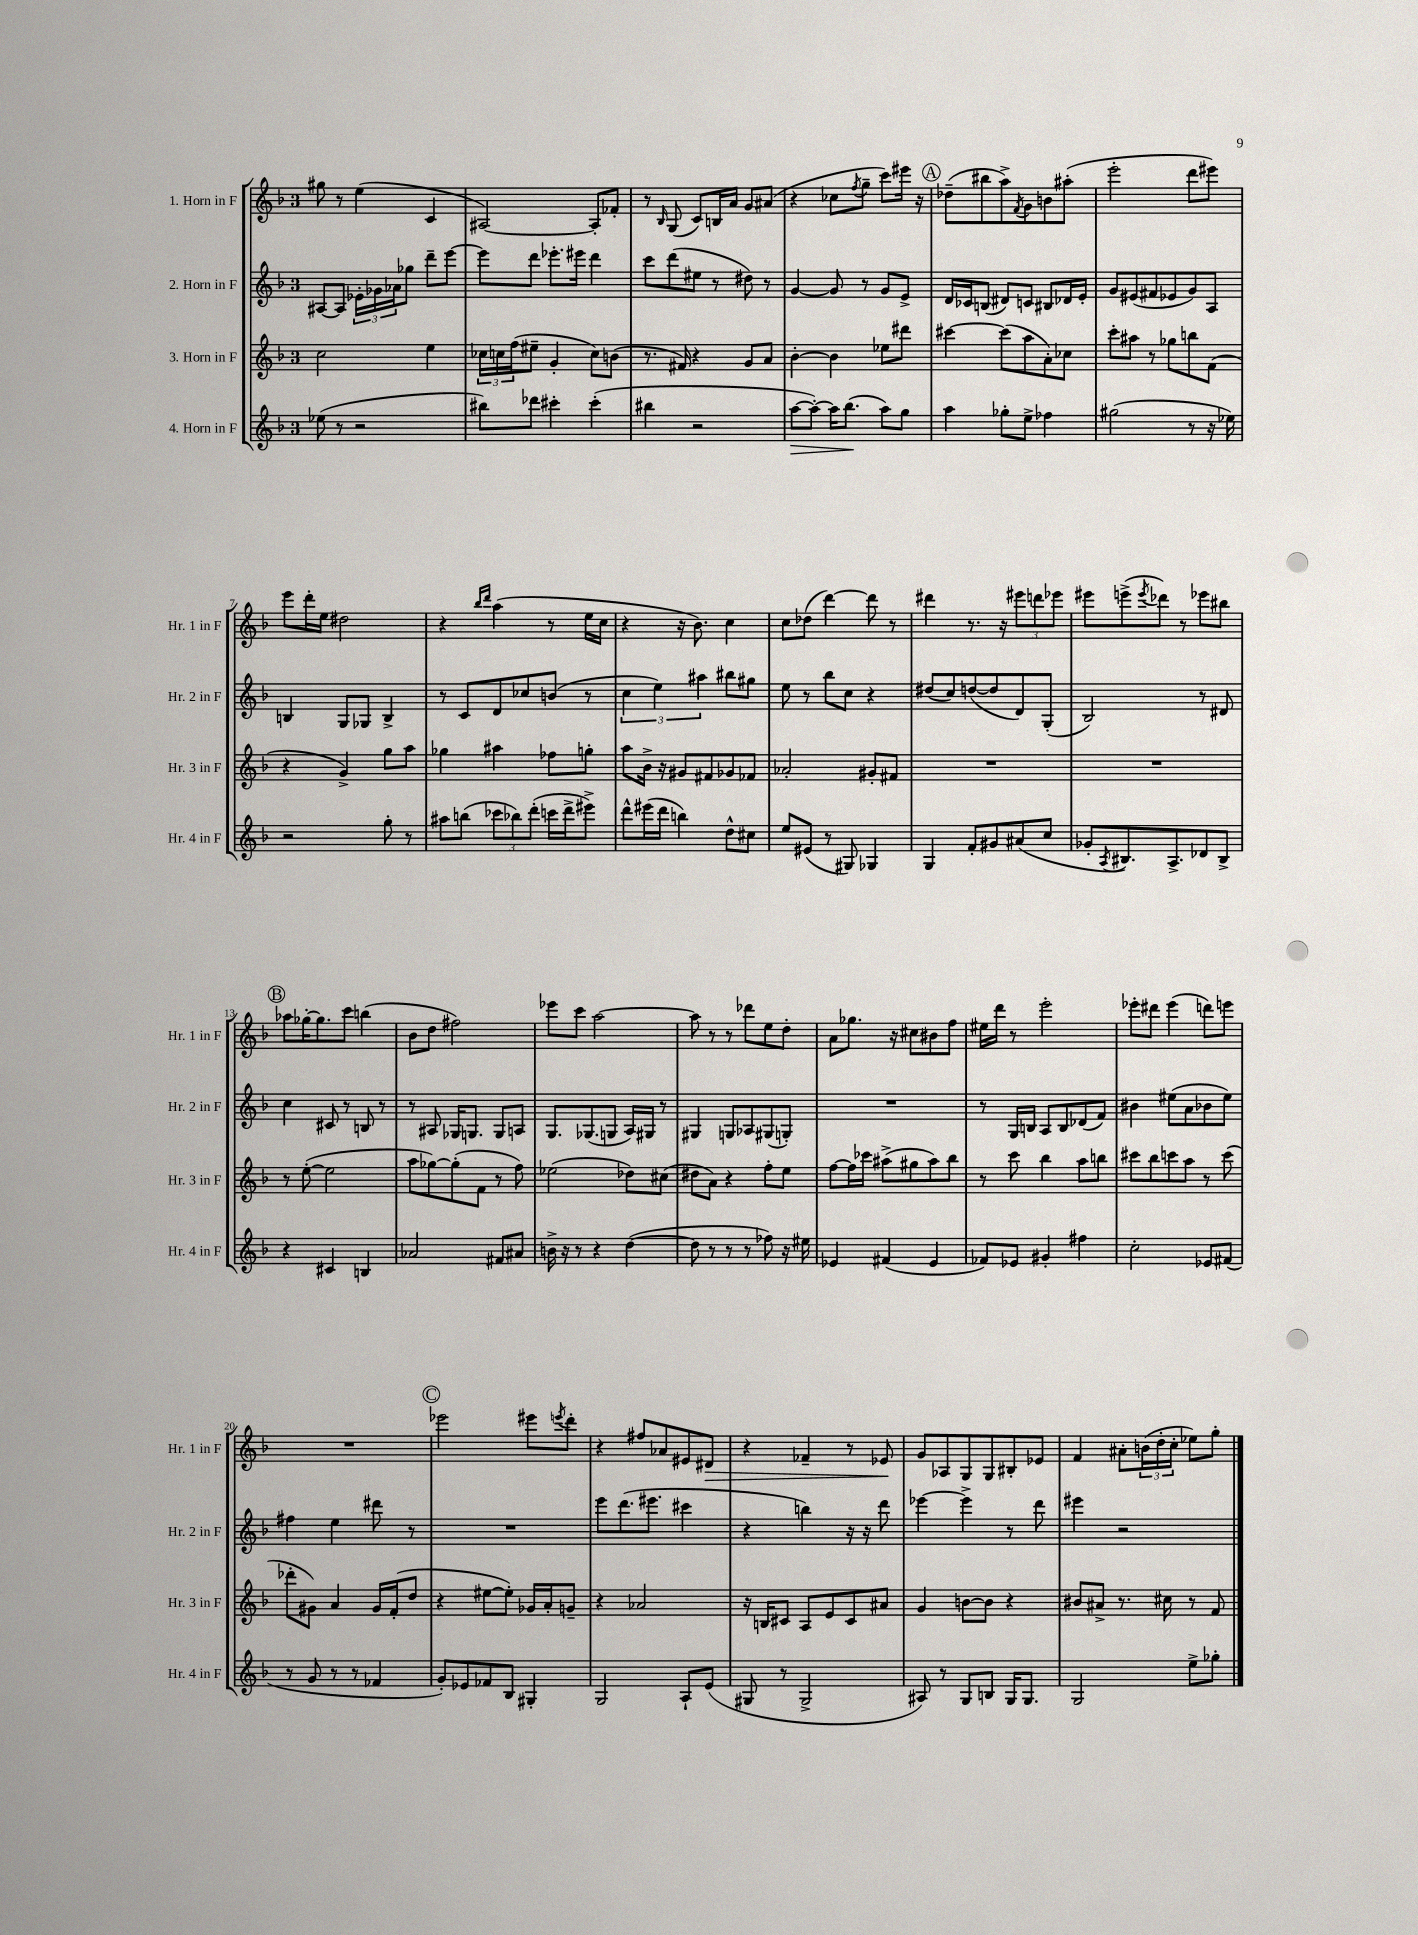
<<
\new StaffGroup <<
\new Staff = "s0" \with { instrumentName = "1. Horn in F" shortInstrumentName = "Hr. 1 in F" } {
    \clef treble \key f \major \once \override Staff.TimeSignature.style = #'single-digit \time 3/4
    gis''8 r8 e''4( c'4 |
    ais2~) ais8-. fes'8-. |
    r8 \grace { bes16 } g8( c'8) b16 a'16 g'8 ais'8( |
    r4 ces''8 \acciaccatura { f''8 } g''8-- c'''8) eis'''16 r16 |
    \mark \markup { \circle "A" } des''8--( bis''8 a''8->) \acciaccatura { f'8 } g'8 b'8 ais''8-.( |
    e'''2-. d'''8 eis'''8) |
    e'''8 d'''16-. e''16 dis''2 |
    r4 \grace { bes''16 d'''16 } a''4( r8 e''16 c''16 |
    r4 r16 bes'8.) c''4 |
    c''8 des''8( d'''4~) d'''8 r8 |
    dis'''4 r8. r16 \tuplet 3/2 { eis'''8 d'''8 ees'''8 } |
    eis'''8 e'''8->( \acciaccatura { e'''8 } des'''8) r8 ees'''8 bis''8 |
    \mark \markup { \circle "B" } aes''8 ges''16~-. ges''8. c'''8 b''4( |
    bes'8 d''8 fis''2) |
    ees'''8 c'''8 a''2~ |
    a''8 r8 r8 des'''8 e''8 d''8-. |
    a'8 ges''8. r16 cis''8 bis'8 f''8 |
    eis''16 d'''16 r8 e'''2-. |
    ees'''8-. dis'''8 ees'''4( d'''8) e'''8 |
    R2. |
    \mark \markup { \circle "C" } ees'''2 eis'''8 \acciaccatura { e'''8 } d'''8-. |
    r4 fis''8 aes'8 eis'8 dis'8\> |
    r4 fes'4-- r8 ees'8\! |
    g'8 aes8 g8 g8 bis8-. ees'8 |
    f'4 ais'8-. \tuplet 3/2 { b'16( d''16-. c''16-. } ees''8) g''8-. \bar "|." |
}
\new Staff = "s1" \with { instrumentName = "2. Horn in F" shortInstrumentName = "Hr. 2 in F" } {
    \clef treble \key f \major \once \override Staff.TimeSignature.style = #'single-digit \time 3/4
    ais8~ ais8 \tuplet 3/2 { ees'16-. ges'16 aes'16 } ges''8 d'''8-- e'''8~ |
    e'''8 d'''8 ees'''8.-. eis'''16 d'''4 |
    c'''8 d'''8( eis''8 r8 dis''8) r8 |
    g'4~ g'8 r8 g'8 e'8-> |
    \mark \markup { \circle "A" } d'16 ces'16 b8( dis'8) c'8 bis8 des'16 e'16-. |
    g'8 eis'8( fis'8 ees'8 g'8) a8 |
    b4 g8 ges8 b4-> |
    r8 c'8 d'8 ces''8 b'8( r8 |
    \tuplet 3/2 { c''4 e''4) ais''4 } bis''8 gis''8 |
    e''8 r8 bes''8 c''8 r4 |
    dis''8( c''8) d''8~( d''8 d'8) g8-.( |
    bes2) r8 dis'8 |
    \mark \markup { \circle "B" } c''4 cis'8 r8 b8 r8 |
    r8 ais8 ges16 g8. g8 a8 |
    g8. ges8.( g8 a16) gis16 r8 |
    gis4 g8 aes8 gis8( g8-.) |
    R2. |
    r8 g16 b16 a8 b8 des'8( f'8) |
    bis'4 eis''8( a'8 bes'8 eis''8) |
    fis''4 e''4 dis'''8 r8 |
    \mark \markup { \circle "C" } R2. |
    e'''8 d'''8.( eis'''8. cis'''4 |
    r4 b''4) r16 r16 d'''8 |
    ees'''4~ ees'''4-> r8 d'''8 |
    eis'''4 r2 \bar "|." |
}
\new Staff = "s2" \with { instrumentName = "3. Horn in F" shortInstrumentName = "Hr. 3 in F" } {
    \clef treble \key f \major \once \override Staff.TimeSignature.style = #'single-digit \time 3/4
    c''2 e''4 |
    \tuplet 3/2 { ces''16 c''16 f''16( } eis''8-- g'4-. c''8) b'8( |
    r8. fis'16) r4 g'8 a'8 |
    bes'4~-. bes'4 ees''8 dis'''8 |
    \mark \markup { \circle "A" } cis'''4~ cis'''8( a''8 a'8-.) ces''8 |
    c'''8-. ais''8 r8 ges''8 b''8 f'8( |
    r4 g'4->) g''8 a''8 |
    ges''4 ais''4 fes''8 g''8-. |
    a''8 bes'16-> r16 gis'8 fis'8 ges'8 fes'8 |
    aes'2-. gis'8-. fis'8 |
    R2. |
    R2. |
    \mark \markup { \circle "B" } r8 e''8~-.( e''2 |
    a''8 ges''8~) ges''8-.( f'8 r8 f''8) |
    ees''2( des''8) cis''8( |
    dis''8 a'8) r4 f''8-. e''8 |
    f''8~ f''16 ces'''16 ais''8->( gis''8 ais''8) bes''8 |
    r8 c'''8 bes''4 a''8 b''8 |
    cis'''8 bes''8 c'''8 a''8 r8 c'''8( |
    des'''8-. gis'8) a'4 gis'16 f'16-.( d''8 |
    \mark \markup { \circle "C" } r4 eis''8~ eis''8-.) ges'16 a'16-. g'8-- |
    r4 aes'2 |
    r16 b16 cis'8 a8 e'8 cis'8 ais'8 |
    g'4 b'8~ b'8 r4 |
    bis'8 ais'8-> r8. cis''16 r8 f'8 \bar "|." |
}
\new Staff = "s3" \with { instrumentName = "4. Horn in F" shortInstrumentName = "Hr. 4 in F" } {
    \clef treble \key f \major \once \override Staff.TimeSignature.style = #'single-digit \time 3/4
    ees''8( r8 r2 |
    bis''8) des'''8 cis'''4-. cis'''4-.( |
    bis''4 r2 |
    a''8~\> a''8~-.) a''16 bes''8.\!( a''8) g''8 |
    \mark \markup { \circle "A" } a''4 ges''8-. e''8-> fes''4 |
    gis''2( r8 r16 ees''16) |
    r2 g''8-. r8 |
    ais''8 b''8( \tuplet 3/2 { ces'''8 bes''8) d'''8-.( } c'''16 d'''16-> eis'''8->) |
    d'''8-^ eis'''16( d'''16 b''4) d''8-^ cis''8 |
    e''8 eis'8( r8 gis8) ges4 |
    g4 f'8-. gis'8 ais'8( c''8 |
    ges'8-. \acciaccatura { a8 } bis8.) a8.-> des'8 bis8-> |
    \mark \markup { \circle "B" } r4 cis'4 b4 |
    aes'2 fis'8 ais'8 |
    b'16-> r16 r8 r4 d''4~( |
    d''8 r8 r8 r8 fes''8) r16 eis''16 |
    ees'4 fis'4( ees'4 |
    fes'8) ees'8 gis'4-. fis''4 |
    c''2-. ees'8 fis'8( |
    r8 g'8 r8 r8 fes'4 |
    \mark \markup { \circle "C" } g'8-.) ees'8 fes'8 bes8 gis4-. |
    g2 a8-! e'8( |
    gis8 r8 gis2-> |
    ais8) r8 g8 b8 g16 g8. |
    g2 e''8-> ges''8-. \bar "|." |
}
>>
>>
